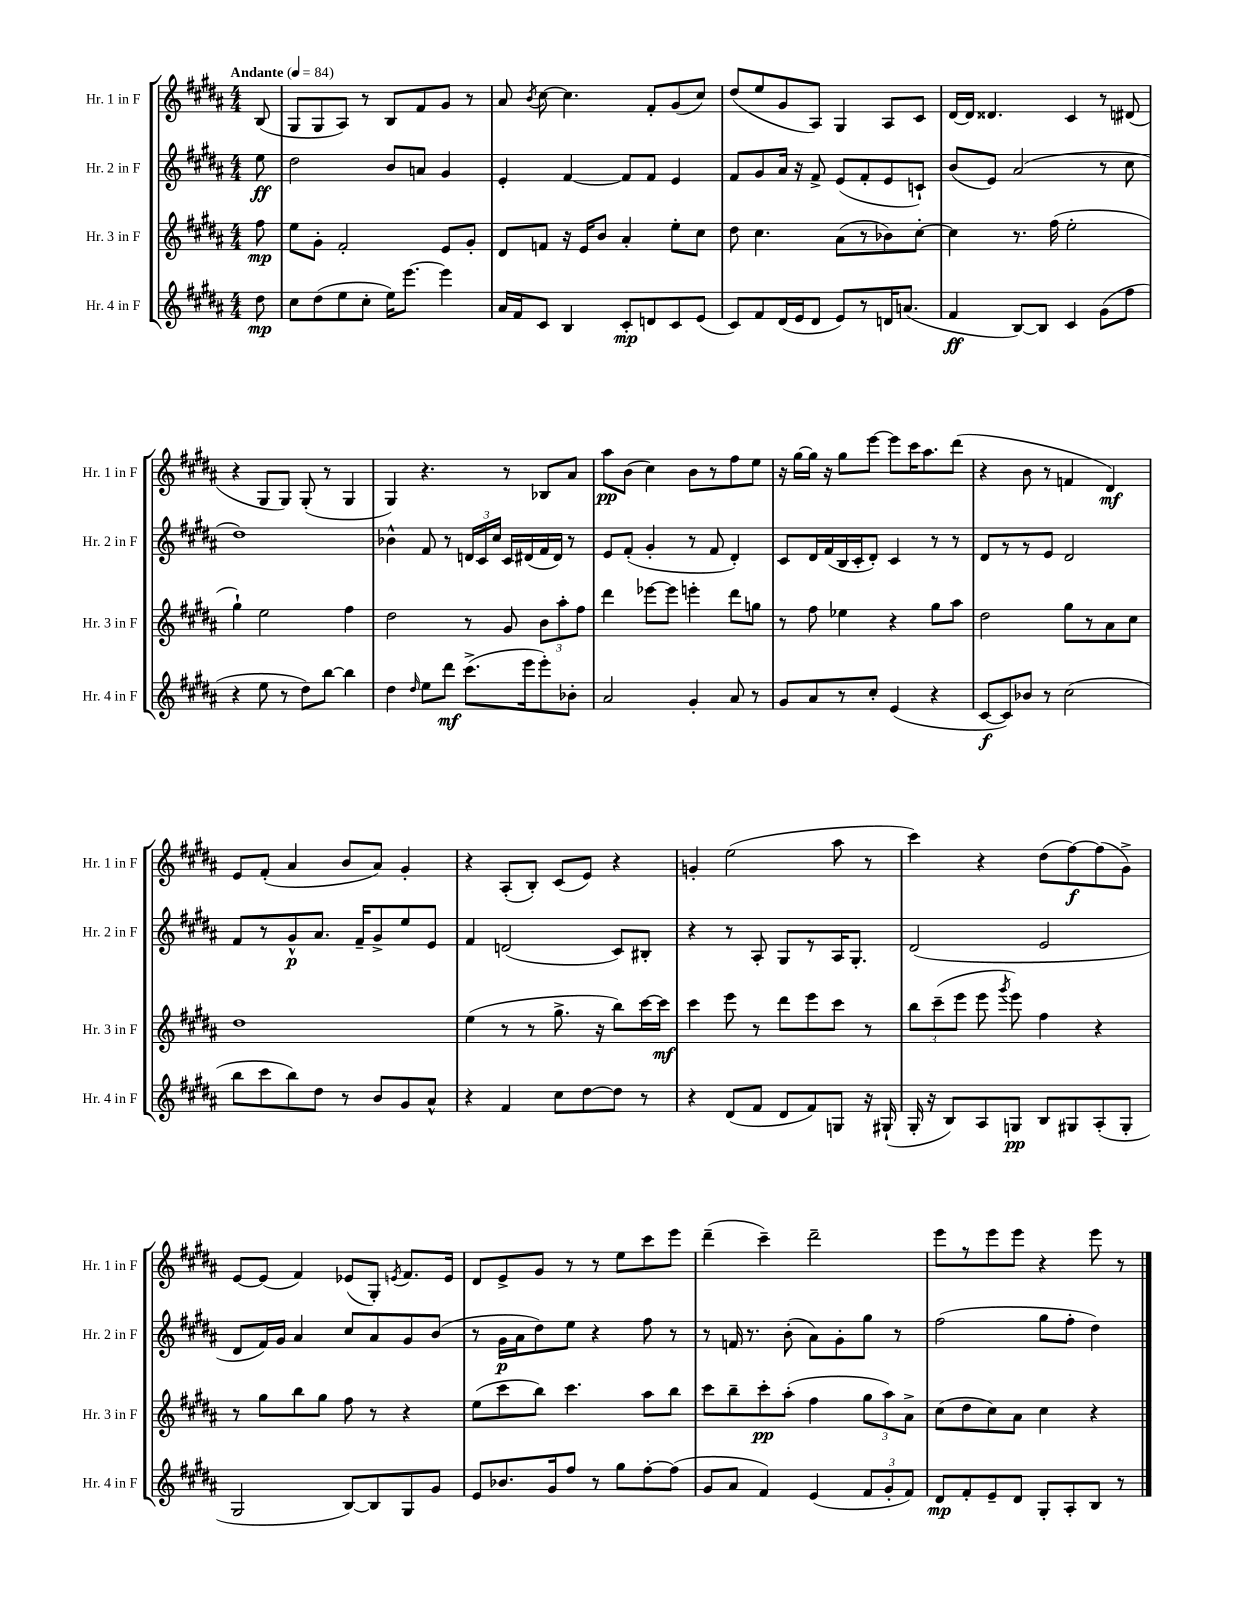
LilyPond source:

<<
\new StaffGroup <<
\new Staff = "s0" \with { instrumentName = "Hr. 1 in F" shortInstrumentName = "Hr. 1 in F" } {
    \clef treble \key b \major \numericTimeSignature \time 4/4 \partial 8 \tempo "Andante" 4 = 84
    \autoBeamOff b8( |
    gis8[ gis8 ais8]) r8 b8[ fis'8 gis'8] r8 |
    ais'8 \acciaccatura { b'8 } cis''8~ cis''4. fis'8[-. gis'8( cis''8]) |
    dis''8[( e''8 gis'8 ais8]) gis4 ais8[ cis'8] |
    dis'16[~ dis'16] disis'4. cis'4 r8 dis'8( |
    r4 gis8[ gis8]) gis8-.( r8 gis4 |
    gis4) r4. r8 bes8[ ais'8] |
    ais''8[\pp b'8]( cis''4) b'8[ r8 fis''8 e''8] |
    r16 gis''16[~ gis''16] r16 gis''8[ e'''8]~ e'''8[ cis'''16 ais''8. dis'''8]( |
    r4 b'8 r8 f'4 dis'4\mf) |
    e'8[ fis'8]-.( ais'4 b'8[ ais'8]) gis'4-. |
    r4 ais8[-.( b8]-.) cis'8[( e'8]) r4 |
    g'4-. e''2( ais''8 r8 |
    cis'''4) r4 dis''8[( fis''8~\f) fis''8( gis'8]->) |
    e'8[~ e'8]( fis'4) ees'8[( gis8]-.) \acciaccatura { e'8 } fis'8.[ e'16] |
    dis'8[ e'8-> gis'8] r8 r8 e''8[ cis'''8 e'''8] |
    dis'''4--( cis'''4--) dis'''2-- |
    e'''8[ r8 e'''8 e'''8] r4 e'''8 r8 \bar "|." |
}
\new Staff = "s1" \with { instrumentName = "Hr. 2 in F" shortInstrumentName = "Hr. 2 in F" } {
    \clef treble \key b \major \numericTimeSignature \time 4/4 \partial 8
    \autoBeamOff e''8\ff |
    dis''2 b'8[ a'8] gis'4 |
    e'4-. fis'4~ fis'8[ fis'8] e'4 |
    fis'8[ gis'8 ais'16] r16 fis'8-> e'8[( fis'8-. e'8 c'8]-!) |
    b'8[( e'8]) ais'2( r8 cis''8 |
    dis''1) |
    bes'4-^ fis'8 r8 \tuplet 3/2 { d'16[ cis'16 cis''16] } cis'16[ dis'16( fis'16 dis'16]) r8 |
    e'8[ fis'8]-.( gis'4-. r8 fis'8 dis'4-.) |
    cis'8[ dis'16 fis'16( b16 cis'16-. dis'8]-.) cis'4 r8 r8 |
    dis'8[ r8 r8 e'8] dis'2 |
    fis'8[ r8 gis'8-^\p ais'8.] fis'16[-- gis'8-> e''8 e'8] |
    fis'4 d'2( cis'8[) bis8]-. |
    r4 r8 ais8-. gis8[ r8 ais16 gis8.]-. |
    dis'2( e'2 |
    dis'8[ fis'16) gis'16] ais'4 cis''8[ ais'8 gis'8 b'8]( |
    r8 gis'16[\p ais'16 dis''8) e''8] r4 fis''8 r8 |
    r8 f'16 r8. b'8-.( ais'8[) gis'8-. gis''8] r8 |
    fis''2( gis''8[ fis''8]-. dis''4) \bar "|." |
}
\new Staff = "s2" \with { instrumentName = "Hr. 3 in F" shortInstrumentName = "Hr. 3 in F" } {
    \clef treble \key b \major \numericTimeSignature \time 4/4 \partial 8
    \autoBeamOff fis''8\mp |
    e''8[ gis'8]-. fis'2-. e'8[ gis'8]-. |
    dis'8[ f'8] r16 e'16[ b'8] ais'4-. e''8[-. cis''8] |
    dis''8 cis''4. ais'8[( r8 bes'8) cis''8]~-. |
    cis''4 r8. fis''16( e''2-. |
    gis''4-!) e''2 fis''4 |
    dis''2 r8 gis'8 \tuplet 3/2 { b'8[ ais''8-. fis''8] } |
    dis'''4 ees'''8[~ ees'''8] e'''4-. dis'''8[ g''8] |
    r8 fis''8 ees''4 r4 gis''8[ ais''8] |
    dis''2 gis''8[ r8 ais'8 cis''8] |
    dis''1 |
    e''4( r8 r8 gis''8.-> r16 b''8[) cis'''16~ cis'''16]\mf |
    cis'''4 e'''8 r8 dis'''8[ e'''8 cis'''8] r8 |
    \tuplet 3/2 { b''8[ cis'''8--( e'''8] } e'''8 \acciaccatura { gis'''8 } e'''8) fis''4 r4 |
    r8 gis''8[ b''8 gis''8] fis''8 r8 r4 |
    e''8[( cis'''8 b''8]) cis'''4. ais''8[ b''8] |
    cis'''8[ b''8-- cis'''8-.\pp ais''8]-.( fis''4 \tuplet 3/2 { gis''8[ ais''8) ais'8]-> } |
    cis''8[( dis''8 cis''8) ais'8] cis''4 r4 \bar "|." |
}
\new Staff = "s3" \with { instrumentName = "Hr. 4 in F" shortInstrumentName = "Hr. 4 in F" } {
    \clef treble \key b \major \numericTimeSignature \time 4/4 \partial 8
    \autoBeamOff dis''8\mp |
    cis''8[ dis''8( e''8 cis''8]-. e''16[) e'''8.]~ e'''4 |
    ais'16[ fis'16 cis'8] b4 cis'8[-.\mp d'8 cis'8 e'8]( |
    cis'8[) fis'8 dis'16( e'16 dis'8] e'8[) r8 d'16 a'8.]( |
    fis'4\ff b8[~) b8] cis'4 gis'8[( fis''8] |
    r4 e''8 r8 dis''8[) b''8]~ b''4 |
    dis''4 \grace { dis''16 } e''8[ dis'''8]\mf cis'''8.[->( e'''16 e'''8-.) bes'8]-. |
    ais'2 gis'4-. ais'8 r8 |
    gis'8[ ais'8 r8 cis''8]-. e'4( r4 |
    cis'8[~\f cis'8) bes'8] r8 cis''2( |
    b''8[ cis'''8 b''8) dis''8] r8 b'8[ gis'8 ais'8]-^ |
    r4 fis'4 cis''8[ dis''8~ dis''8] r8 |
    r4 dis'8[( fis'8] dis'8[ fis'8) g8] r16 gis16-!( |
    gis16-. r16 b8[) ais8 g8]\pp b8[ gis8 ais8-.( gis8]-. |
    gis2 b8[~) b8 gis8 gis'8] |
    e'8[ bes'8. gis'16 fis''8] r8 gis''8[ fis''8~-. fis''8]( |
    gis'8[ ais'8] fis'4) e'4( \tuplet 3/2 { fis'8[ gis'8-. fis'8]) } |
    dis'8[\mp fis'8-. e'8-- dis'8] gis8[-. ais8-. b8] r8 \bar "|." |
}
>>
>>
\layout { \context { \Score \remove "Bar_number_engraver" } }
